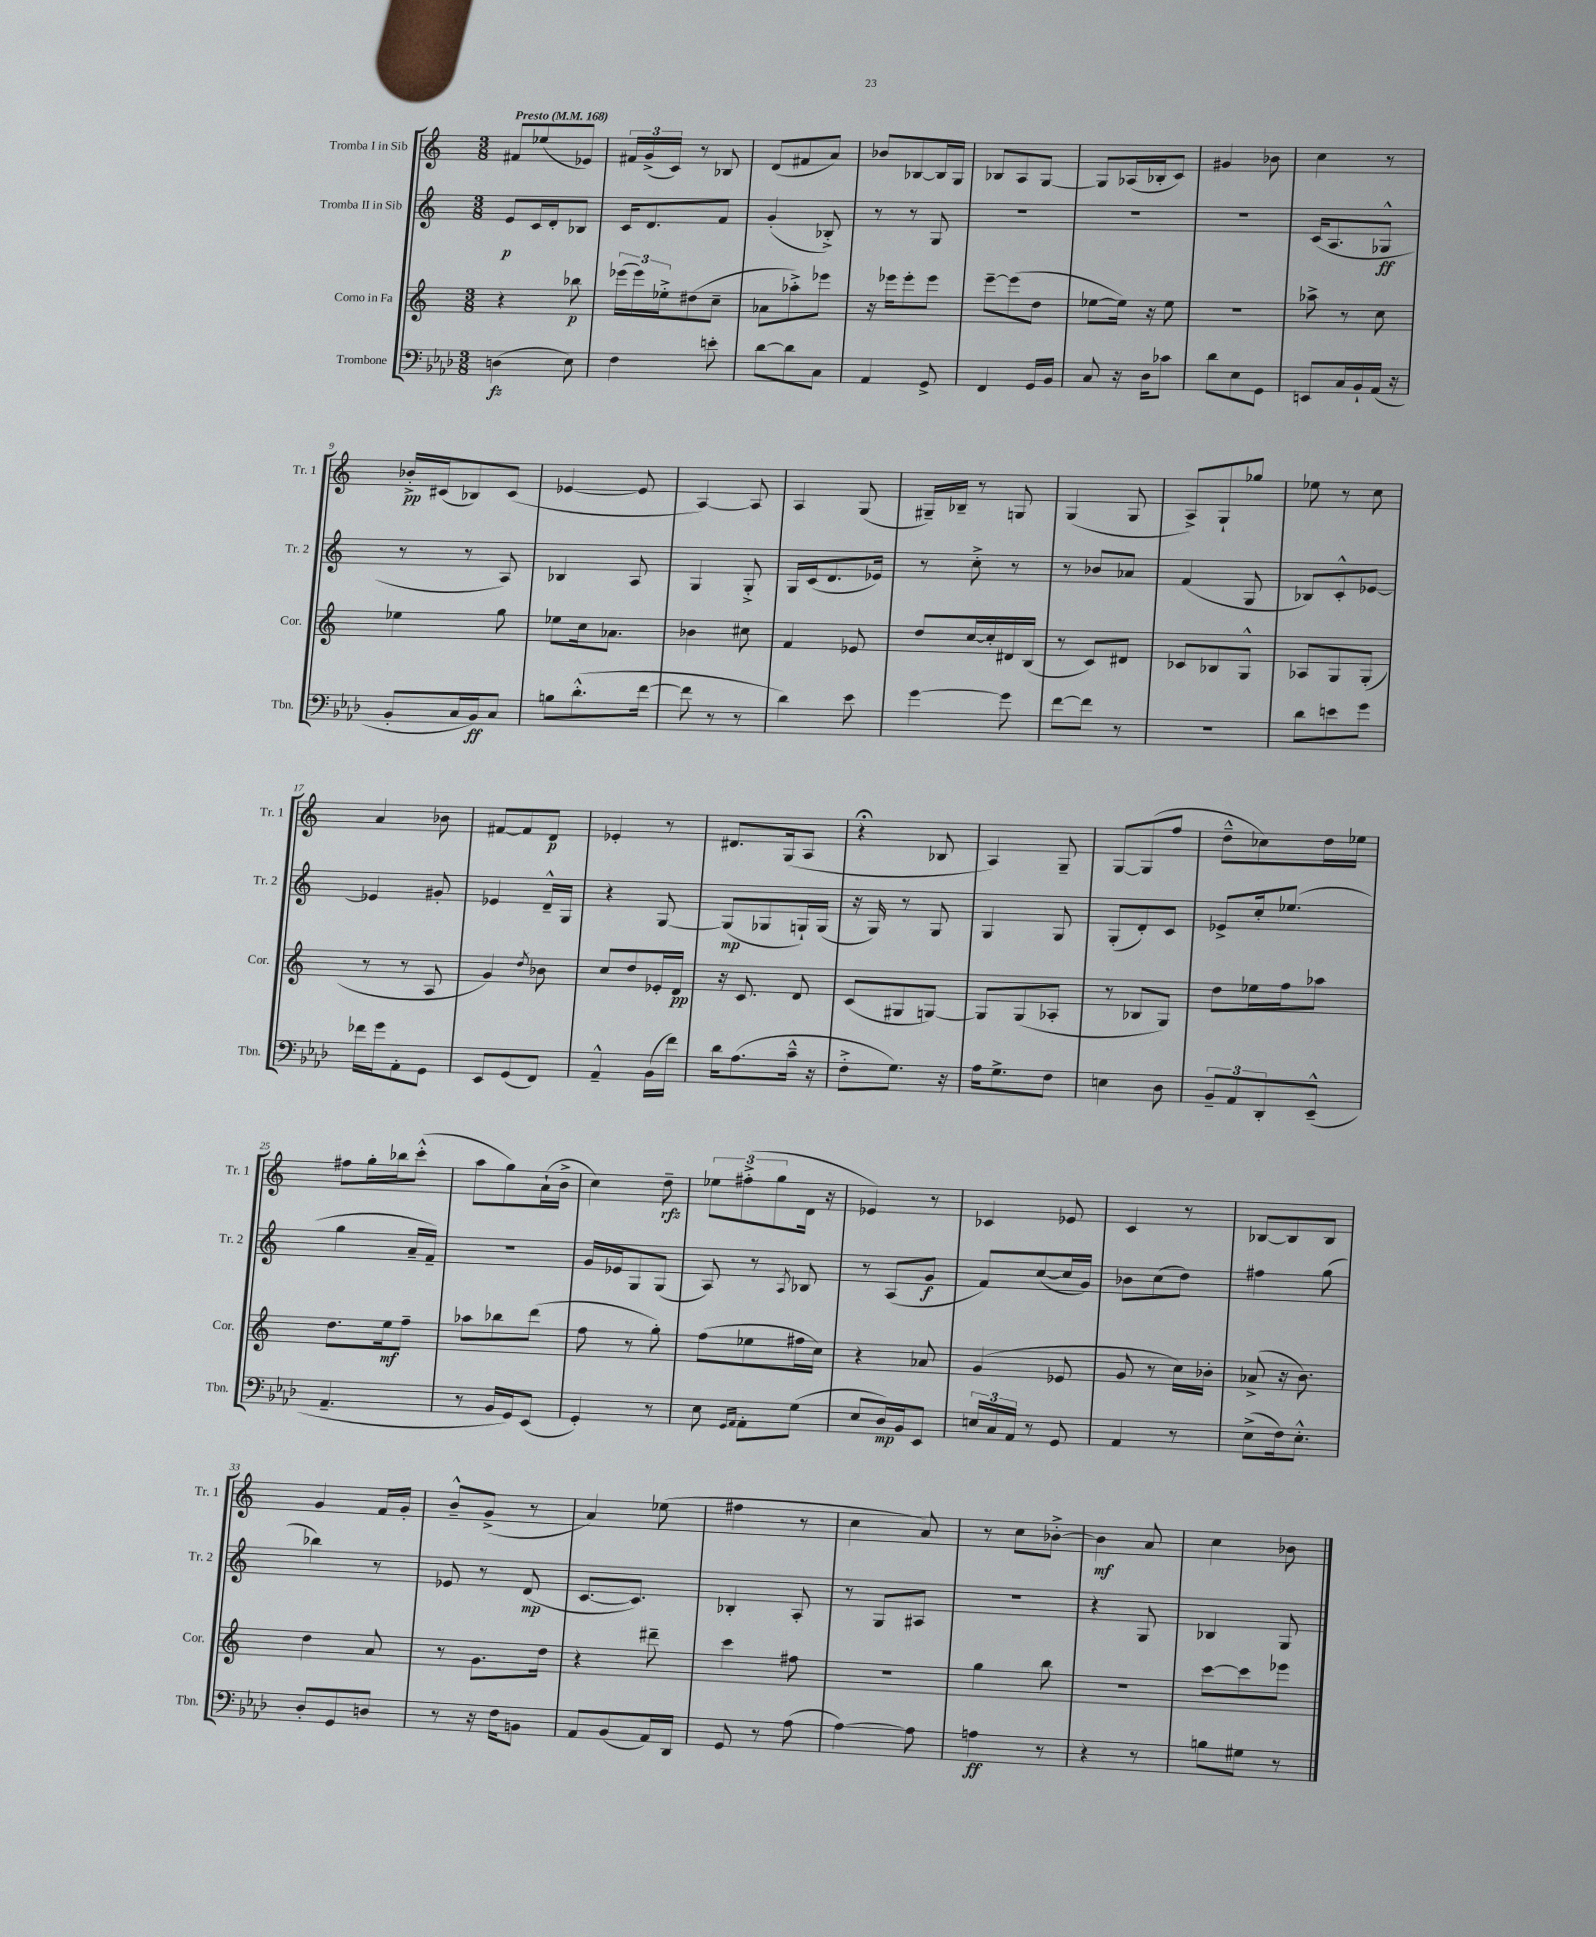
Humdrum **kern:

**kern	**kern	**kern	**kern
*staff4	*staff3	*staff2	*staff1
*clefF4	*clefG2	*clefG2	*clefG2
*k[b-e-a-d-]	*k[]	*k[]	*k[]
*M3/8	*M3/8	*M3/8	*M3/8
*MM168	*MM168	*MM168	*MM168
(4D	4r	8e	8f#
.	.	16c	(8ee-
.	.	16d'	.
8E-)	8bb-	8B-	8e-)
=	=	=	=
4F	(24eee-	16c	24f#
.	24eee-)	.	(24g^
.	.	8.d	.
.	24ee-'^	.	24c)
.	(8dd#	.	8r
8e'	8cc~	8f	8B-
=	=	=	=
[8d-	8a-	(4g'	(8d
8d-]	8aa-'^)	.	8f#
8C	8eee-	8B-'^)	8a)
=	=	=	=
4AA-	16r	8r	8b-
.	16eee-	.	.
.	8eee-'	8r	[8B-
8GG^	8eee-	8G	16B-]
.	.	.	16G
=	=	=	=
4FF	[8eee~	4.r	8B-
.	(8eee]	.	8A
16GG	8dd	.	[8G
16BB-	.	.	.
=	=	=	=
8C	[8ee-	4.r	8G]
16r	16ee-])	.	(16A-
16D-	16r	.	16B-'
8c-	8ee-	.	8c)
=	=	=	=
8d-	4.r	4.r	4g#
8E-	.	.	.
8GG	.	.	8b-
=	=	=	=
8EE	8aa-^	(16c	4cc
.	.	8.A	.
16C	8r	.	.
16BB-`	.	.	.
(16AA-	8cc	8G-^^	8r
16r	.	.	.
=	=	=	=
8BB-'	4ee-	8r	16b-'^
.	.	.	(16c#
16C	.	8r	8B-)
16BB-)	.	.	.
8C	8gg	8A)	(8c#
=	=	=	=
8B	8ee-	4B-	[4e-
(8.d-'^^	16cc	.	.
.	8.a-	.	.
.	.	8A	8e-]
[16f	.	.	.
=	=	=	=
8f]	4b-	4G	[4A)
8r	.	.	.
8r	8cc#	8G'^	8A]
=	=	=	=
4d-)	4f	16G	4A
.	.	(16c	.
.	.	8.d	.
8e-	8e-	.	(8G
.	.	16e-)	.
=	=	=	=
[4g	8dd	8r	16G#~)
.	.	.	16B-~
.	[16cc	8cc'^	8r
.	16cc']	.	.
8g]	16d#	8r	8G
.	(16B	.	.
=	=	=	=
[8f	8r	8r	(4G
8f]	8c)	8b-	.
8r	8d#	8a-	8G
=	=	=	=
4.r	8c-	(4f	8A^)
.	8B-	.	8G`
.	8G^^	8G	8gg-
=	=	=	=
8d-	8A-	8B-)	8ee-
8e	8G	8c'^^	8r
8g	(8G'	[8e-	8cc
=	=	=	=
16f-	8r	4e-]	4a
16g	.	.	.
8AA-'	8r	.	.
8GG	8A	8g#'	8b-
=	=	=	=
8EE-	4g)	4e-	[8f#
(8GG	.	.	8f#]
.	8qdd	.	.
8FF)	8b-	16d~^^	8d
.	.	16G	.
=	=	=	=
4AA-~^^	8cc	4r	4e-'
.	8dd	.	.
(16BB-	16e-'	[8G	8r
16f)	16d	.	.
=	=	=	=
16d-	16r	(8G]	8.d#
(8.A-	8.c	.	.
.	.	8G-	.
.	.	.	(16G
16c~^^	8d	16G`)	8A
16r	.	(16G	.
=	=	=	=
8F'^	(8c	16r	4r;
.	.	16G)	.
8.G)	8G#	8r	.
.	[8G)	8G	8B-
16r	.	.	.
=	=	=	=
16A-	8G]	4G	4A)
8.G^	.	.	.
.	(8G	.	.
8F	8A-'	8G	8G~
=	=	=	=
4E	8r	(8G'	[8G
.	8B-	8d')	(8G]
8D-	8G)	8c	8ff
=	=	=	=
12BB-~	8dd	8e-^	8dd~^^
12AA-	.	.	.
.	16ee-	16cc'	8cc-)
12DD-'	.	.	.
.	16ff	(8.ee-	.
(8EE-~^^	8aa-	.	16dd
.	.	.	16ee-
=	=	=	=
4.AA-~	8.dd	4gg	8ff#
.	.	.	16gg'
.	16ee	.	16bb-
.	8ff~	16a~	(8ccc'^^
.	.	16f~)	.
=	=	=	=
8r	8aa-	4.r	8aa
16BB-	8bb-	.	8gg)
16GG)	.	.	.
(8EE-	(8ddd	.	(16a`
.	.	.	16b^
=	=	=	=
4GG')	8ff	16g	4cc)
.	.	16e-	.
.	8r	8G	.
8r	8gg')	(8G	8dd~
=	=	=	=
8E-	(8ff	8A)	12ee-
.	.	.	(12ff#'^
16qqGG	.	.	.
16qqAA-	.	.	.
8AA-'	8ee-	8r	.
.	.	.	12gg
.	.	8qA	.
(8G	16ff#	8B-	16d
.	16cc)	.	16r
=	=	=	=
8E-	4r	8r	4e-)
16D-)	.	(8A	.
16BB-	.	.	.
8EE-	8a-	8g	8r
=	=	=	=
24E	(4g	8f)	4c-
24C	.	.	.
24AA-	.	.	.
8r	.	([8cc	.
8GG	8e-	16cc]	8e-
.	.	16g)	.
=	=	=	=
4AA-	8g	8b-	4c
.	8r	(8cc	.
8r	16cc)	8dd)	8r
.	16b-'	.	.
=	=	=	=
(8E-^	(8a-^	4ff#	[8B-
16F)	16r	.	8B-]
8.E-'^^	8.b)	.	.
.	.	(8gg	8B-
=	=	=	=
8D-'	4dd	4bb-)	4g
8GG	.	.	.
8D	8a	8r	16f
.	.	.	16g'
=	=	=	=
8r	8r	8e-	8b~^^
16r	8.g	8r	(8g^
16F	.	.	.
8BB	.	(8d	8r
.	16dd	.	.
=	=	=	=
8AA-	4r	[8.c	4a)
(8BB-	.	.	.
.	.	8.c])	.
16AA-)	8ddd#~	.	(8ee-
16DD-	.	.	.
=	=	=	=
8GG	4ccc	4B-'	4ff#
8r	.	.	.
(8A-	8ff#	8A'	8r
=	=	=	=
[4A-)	4.r	8r	4cc
.	.	8G	.
8A-]	.	8A#	8a)
=	=	=	=
4A	4gg	4.r	8r
.	.	.	8cc
8r	8bb	.	[8b-'^
=	=	=	=
4r	4.r	4r	4b-]
8r	.	8G	8a
=	=	=	=
8B	[8ccc	4B-	4cc
8G#	8ccc]	.	.
8r	8eee-	8G	8b-
==	==	==	==
*-	*-	*-	*-
